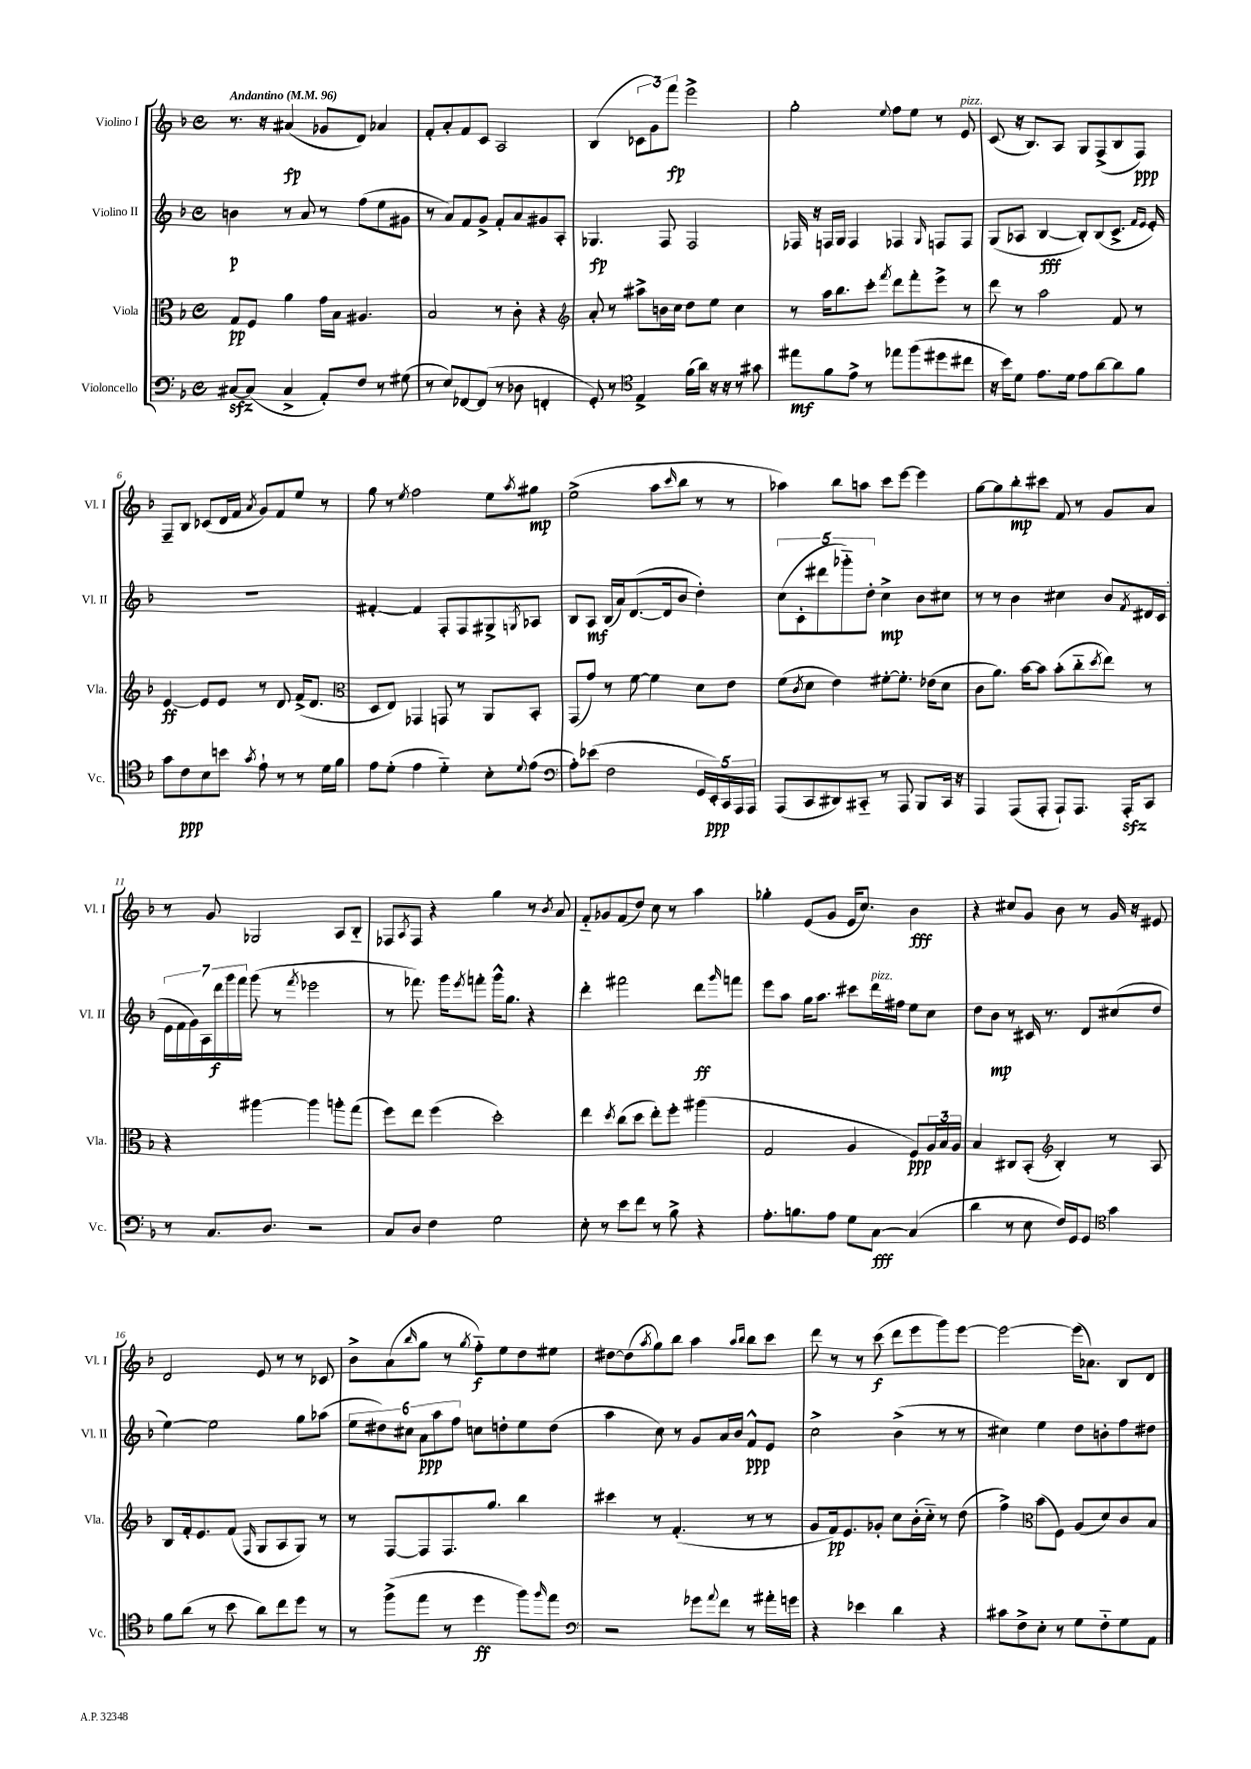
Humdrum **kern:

**kern	**kern	**kern	**kern
*staff4	*staff3	*staff2	*staff1
*clefF4	*clefC3	*clefG2	*clefG2
*k[b-]	*k[b-]	*k[b-]	*k[b-]
*M4/4	*M4/4	*M4/4	*M4/4
*met(c)	*met(c)	*met(c)	*met(c)
*MM96	*MM96	*MM96	*MM96
[8C#/L	8G/L	4b\	8.r
(8C#/]J	8F/J	.	.
.	.	.	16r
4C#^/	4a\	8r	(4a#/
.	.	8a/	.
8AA'/L)	16g\LL	8r	8g-/L
.	16B-\JJ	.	.
8F/J	4.A#/	(8ff\L	8d/J)
8r	.	8ee\	4a-/
(8G#\	.	8g#\J	.
=	=	=	=
8r	2B-/	8r	8f'/L
8E/L)	.	8a/L)	8a'/
[8FF-/	.	8f/	8f/
(8FF-/]J	.	8g^/J	8c/J
8r	8r	8f'/L	2A/
8D-\	8c'\	8a/	.
4FF'/	4r	8g#/	.
.	.	8A'/J	.
=	=	=	=
*	*clefG2	*	*
8GG'/)	8a'/	4.G-/	(4B-/
8r	8r	.	.
*clefC4	*	*	*
4E^/	8aa#^\L	.	12c-\L
.	.	.	12g\)
.	16b\L	8F/	.
.	.	.	12fff\J
.	16cc\JJ	.	.
(16f\LL	8dd\L	2F/	2eee^\
16a\JJ)	.	.	.
16r	8ee\J	.	.
16r	.	.	.
8r	4cc\	.	.
8g#\	.	.	.
=	=	=	=
8ee#\L	8r	16F-/	2gg'\
.	.	16r	.
8f\	16aa\LK	16F/LL	.
.	8.bb-\	16G/JJ	.
8e^\J	.	4F/	.
8r	8ccc'\J	.	.
.	8qfff/	.	8qqee/
8ee-\L	8ddd\L	4F-/	8ff\L
(8ff\	8fff'\	.	8ee\J
.	.	16qqG/	.
8dd#\	8eee^\J	8F/L	8r
8cc#\J	8r	8F/J	8e/
=	=	=	=
16r	8ddd\	(8G/L	(8c/
16b-\LK)	.	.	.
8d\J	8r	8A-/J	16r
.	.	.	8.B-/L)
8.e\L	2aa\	[4B-/	.
.	.	.	8A/J
16d\Jk	.	.	.
8e\L	.	8B-'/]L)	8G/L
[8a\	.	(8B-/	(8F^/
8a\]	8f/	8.c^/J	8B-/
8f\J	8r	.	8F/J)
.	.	16qqf/LL	.
.	.	16qqe/JJ	.
.	.	16e'/)	.
=	=	=	=
8g\L	[4e/	1r	8F~/L
8c\	.	.	8B-/J
8B-\	8e/]L	.	(8c-/L
8b\J	8e/J	.	16d/L
.	.	.	16f/JJ
8qg/	.	.	8qa/
8e`\	8r	.	8g/L)
8r	8d/	.	8f/
8r	(16f^/LK	.	8ee/J
.	8.d/J	.	.
16d\LL	.	.	8r
16f\JJ	.	.	.
=	=	=	=
*	*clefC3	*	*
8e\L	8D/L	[4f#'/	8gg\
(8d'\J	8E/J)	.	8r
.	.	.	8qee/
4e\	4GG-/	4f#/]	2ff\
4d'~\)	8GG/	8F'/L	.
.	8r	8F/	.
8B-'\L	8AA/L	8G#^/	8ee\L
8qqd/	.	8qG/	8qaa/
(8e\J	8BB-'/J	8A-/J	8gg#\J
=	=	=	=
*clefF4	*	*	*
8A'\L)	(8GG/L	8B-/L	(2ee^\
(8e-\J	8g/J)	8A/J	.
2F\	8r	(16B-/LL	.
.	.	16a/J)	.
.	[8f\	([8.d/	.
.	4f\]	.	8aa\L
.	.	16d/]k	.
.	.	.	16qqccc/
.	.	8b-/J	8bb-\J
20GG/LL	8d\L	4dd'\)	8r
20EE'/)	.	.	.
20CC/	.	.	.
.	8e\J	.	8r
20AAA/	.	.	.
20AAA/JJ	.	.	.
=	=	=	=
(8AAA/L	(8f\L	(10cc\L	4aa-\)
.	.	10c'\	.
.	8qc/	.	.
8CC/	8d\J	.	.
.	.	10ddd#\	.
8DD#/)	4e\)	.	8bb-\L
.	.	10ggg-'~\)	.
8CC#'~/J	.	.	8aa\J
.	.	10dd'\J	.
8r	[8f#'\L	4cc^\	8ccc\L
8AAA/	8.f#'\]J	.	[8eee\J
8BBB-/L	.	8b-\L	4eee\]
.	(16e-\LK	.	.
16CC#/Jk	8d\J	8cc#\J	.
16r	.	.	.
=	=	=	=
4AAA/	8c\L	8r	[8gg\L
.	8.a\J)	8r	8gg\]
(8AAA/L	.	4b-\	8bb-'\
.	[16b-\LK	.	.
8AAA'/J	8b-\]J	.	8ccc#\J
8AAA`/L)	(8b-'\L	4cc#\	8f/
8.AAA/J	8cc'~\	.	8r
.	8qdd/	.	.
.	8ee\J)	8b-/L	8g/L
16AAA'/LK	.	.	.
.	.	8qf/	.
8CC/J	8r	16d#/L	8a/J
.	.	(16c/JJ	.
=	=	=	=
8r	4r	28e\LL	8r
.	.	28f\	.
.	.	28g\)	.
.	.	28A\	.
8.C/L	.	.	8g/
.	.	28ddd\	.
.	.	28ggg\	.
.	.	28fff\JJ	.
.	[4aa#\	(8ggg\	2G-/
8.D/J	.	.	.
.	.	8r	.
.	.	8qfff/	.
2r	4aa#\]	2eee-\	.
.	8aa'\L	.	8A/L
.	(8gg\J	.	8B-'~/J
=	=	=	=
8C/L	8ff\L)	8r	8F-/L
.	.	.	8qA/
8D/J	8ee\J	8.fff-\)	8F-/J
4F\	(4ff\	.	4r
.	.	16ggg\LK	.
.	.	8qeee/	.
.	.	8fff'\J	.
2G\	2dd'\)	16ggg^^\LK	4gg\
.	.	8.gg\J	.
.	.	4r	8r
.	.	.	8qb-/
.	.	.	8a/
=	=	=	=
8E'\	4ee\	4ddd'\	8f'~/L
8r	.	.	8g-/
.	8qdd/	.	.
8e\L	(8cc\L	2fff#\	(8f/
8f\J	8dd\J	.	8dd/J)
8r	8ee'\L)	.	8cc\
8B-^\	8ff'\J	.	8r
4r	(4aa#\	8ddd\L	4aa\
.	.	16qqggg/	.
.	.	8fff\J	.
=	=	=	=
8.A'\L	2G/	8eee\L	4gg-'\
.	.	8aa\J	.
8.B\	.	.	.
.	.	16gg\LK	(8e/L
.	.	8.aa\J	.
8A\J	.	.	8g/J
8G\L	4A/	8ccc#\L	16e/LK
.	.	.	8.cc/J)
[8C\J	.	16ddd\L	.
.	.	16ff#\JJ	.
(4C/]	8F/L)	8ee\L	4b-\
.	24A/L	8cc\J	.
.	24B-/	.	.
.	24A/JJ	.	.
=	=	=	=
4d\	4B-/	8dd\L	4r
.	.	8b-\J	.
8r	8C#/L	8r	8cc#/L
8E\	(8BB-'/J	16c#/	8g/J
.	.	8.r	.
*	*clefG2	*	*
16F/LL)	4B-'/)	.	8b-\
16GG/J	.	.	.
8GG/J	.	8d/L	8r
*clefC4	*	*	*
4g\	8r	(8cc#/	16g/
.	.	.	16r
.	8A/	8dd/J	8e#/
=	=	=	=
8f\L	8B-/L	[4ee\)	2d/
(8a\J	16f'/k	.	.
.	8.e/	.	.
8r	.	2ee\]	.
8b-\	(8f/J	.	.
.	16qqF/	.	.
8a\L)	8G/L	.	8e/
8cc\	8A/	.	8r
8dd\J	8G/J)	8gg\L	8r
8r	8r	(8aa-\J	8c-/
=	=	=	=
8r	8r	12ee\L	8b-^\L
.	.	12dd#\)	.
(8ff^\L	[8F/L	.	(8a\
.	.	12cc#\J	.
.	.	.	16qqbb-/
8ee\J	8F/]	12a\L	8gg\J
.	.	12aa\	.
8r	8.F/	.	8r
.	.	12ff\J	.
.	.	.	8qgg/
4dd\	.	8cc\L	8ff'~\L)
.	8.gg/J	.	.
.	.	8dd'\	8ee\
8ff\L)	4bb-\	8ee\	8dd\
16qqff/	.	.	.
8ee\J	.	(8dd\J	8ee#\J
=	=	=	=
*clefF4	*	*	*
2r	4ccc#\	4aa\	[8dd#\L
.	.	.	(8dd#\]
.	.	.	8qaa/
.	8r	8cc\)	8gg\)
.	(4.f'/	8r	8bb-\J
8g-\L	.	8g/L	4aa\
8qqa/	.	.	.
8f\J	.	16a/L	.
.	.	16b-/JJ	.
.	.	.	16qqaa/LL
.	.	.	16qqbb-/JJ
8r	8r	8f^^/L	8bb-\L
16a#'\LL	8r	8e/J	8ccc\J
16g\JJ	.	.	.
=	=	=	=
4r	8g/L	2cc^\	8ddd\
.	16f/k)	.	8r
.	8.e/	.	.
4e-\	.	.	8r
.	8g-'/J	.	(8ccc\
4d\	8cc\L	(4b-^\	8ddd\L
.	(16b-'\L	.	8eee\
.	16cc'~\JJ)	.	.
4r	8r	8r	8ggg\)
.	(8dd\	8r	[8eee\J
=	=	=	=
8c#\L	4ff^\)	4cc#\)	2eee\_
8F^\	.	.	.
*	*clefC3	*	*
8E'\J	(8b-\L	4ee\	.
8r	8F\J)	.	.
8G\L	(8A/L	8dd\L	(16eee\]LK
.	.	.	8.a-\J)
8F'~\	8d/)	8b'\	.
8G\	8c/	8ff\	8B-/L
8AA\J	8B-/J	8dd#\J	8d/J
==	==	==	==
*-	*-	*-	*-
